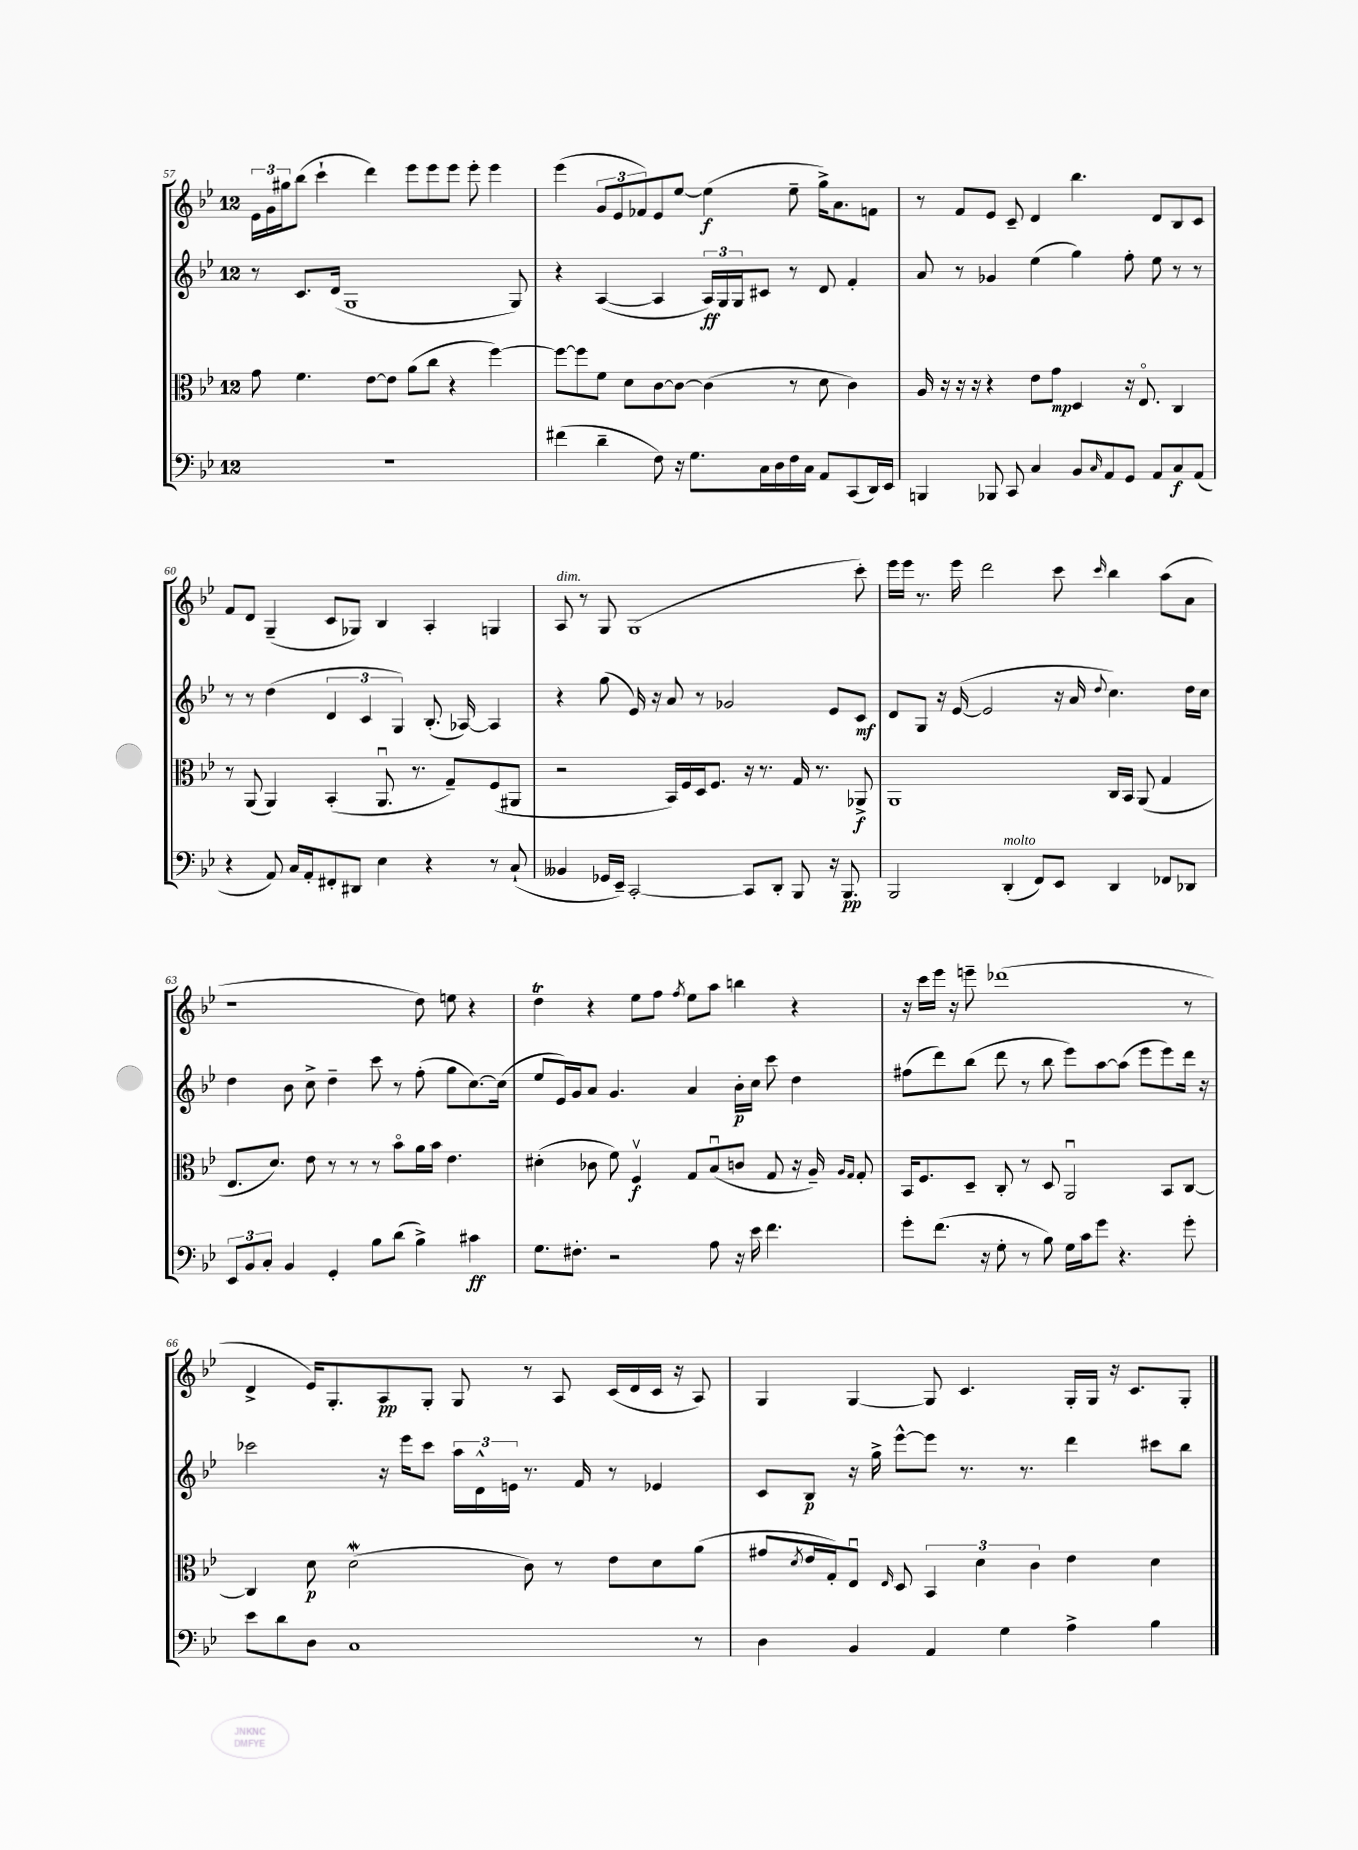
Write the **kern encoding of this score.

**kern	**dynam	**kern	**dynam	**kern	**dynam	**kern	**dynam
*part4	*part4	*part3	*part3	*part2	*part2	*part1	*part1
*staff4	*staff4	*staff3	*staff3	*staff2	*staff2	*staff1	*staff1
*clefF4	*	*clefC3	*	*clefG2	*	*clefG2	*
*k[b-e-]	*	*k[b-e-]	*	*k[b-e-]	*	*k[b-e-]	*
*M12/8	*	*M12/8	*	*M12/8	*	*M12/8	*
=57	=57	=57	=57	=57	=57	=57	=57
1.r	.	8g\	.	8r	.	24e-\LL	.
.	.	.	.	.	.	24g\	.
.	.	.	.	.	.	24gg#X\J	.
.	.	4.f\	.	8.c/L	.	(8bb-\J	.
.	.	.	.	.	.	4ccc`\	.
.	.	.	.	(16d/Jk	.	.	.
.	.	.	.	1G	.	.	.
.	.	[8e-\L	.	.	.	4ddd\)	.
.	.	8e-\J]	.	.	.	.	.
.	.	(8a\L	.	.	.	8eee-\L	.
.	.	8cc\J	.	.	.	8eee-\	.
.	.	4r	.	.	.	8eee-\J	.
.	.	.	.	.	.	8eee-'\	.
.	.	[4ff\)	.	.	.	4eee-\	.
.	.	.	.	8G/)	.	.	.
=58	=58	=58	=58	=58	=58	=58	=58
(4f#X\	.	8ff\L_	.	4r	.	(4eee-\	.
.	.	8ff\]	.	.	.	.	.
4d~\	.	8f\J	.	([4A/	.	12g/L	.
.	.	.	.	.	.	12e-/	.
.	.	8d\L	.	.	.	.	.
.	.	.	.	.	.	12f-X/)	.
8F\)	.	[8c\	.	4A/]	.	8e-/	.
16r	.	8c\J_	.	.	.	[8ee-/J	.
8.G\L	.	.	.	.	.	.	.
.	.	(4c\]	.	24A/LL)	ff	(4ee-\]	f
.	.	.	.	24G/	.	.	.
.	.	.	.	24G/J	.	.	.
16C\L	.	.	.	8c#X/J	.	.	.
16D\	.	.	.	.	.	.	.
16F\	.	8r	.	8r	.	8ee-~\	.
16C\JJ	.	.	.	.	.	.	.
8AA/L	.	8d\	.	8d/	.	16gg^\KL)	.
.	.	.	.	.	.	8.a\	.
(8CC/	.	4c\)	.	4f'/	.	.	.
16DD/L)	.	.	.	.	.	8fn\J	.
16EE-/JJ	.	.	.	.	.	.	.
=59	=59	=59	=59	=59	=59	=59	=59
4BBBn/	.	16A/	.	8a/	.	8r	.
.	.	16r	.	.	.	.	.
.	.	16r	.	8r	.	8f/L	.
.	.	16r	.	.	.	.	.
8BBB-X/	.	4r	.	4g-X/	.	8e-/J	.
8CC/	.	.	.	.	.	8c~/	.
4C/	.	8e-\L	.	(4ee-\	.	4d/	.
.	.	8g\J	mp	.	.	.	.
8BB-/L	.	4D/	.	4gg\)	.	4.bb-\	.
16qqC/	.	.	.	.	.	.	.
8AA/	.	.	.	.	.	.	.
8GG/J	.	16r	.	8ff'\	.	.	.
.	.	8.E-/	.	.	.	.	.
8AA/L	.	.	.	8ee-\	.	8d/L	.
8C/	f	4C/	.	8r	.	8B-/	.
(8AA/J	.	.	.	8r	.	8c/J	.
!!LO:LB:g=z
=60	=60	=60	=60	=60	=60	=60	=60
4r	.	8r	.	8r	.	8f/L	.
.	.	(8AA/	.	8r	.	8d/J	.
8AA/)	.	4AA/)	.	(4dd\	.	(4G~/	.
16C/LL	.	.	.	.	.	.	.
16AA'/J	.	.	.	.	.	.	.
8FF#X'/	.	(4BB-'/	.	6d/	.	8c/L	.
8DD#X/J	.	.	.	.	.	8G-X/J)	.
.	.	.	.	6c/	.	.	.
4E-\	.	8.AAu/	.	.	.	4B-/	.
.	.	.	.	6G/)	.	.	.
.	.	8.r	.	.	.	.	.
4r	.	.	.	(8.B-'/	.	4A'/	.
.	.	8G~/L)	.	.	.	.	.
.	.	.	.	[16A-X/)	.	.	.
8r	.	(8F/	.	4A-/]	.	4Gn/	.
(8C`/	.	8AA#X/J	.	.	.	.	.
=61	=61	=61	=61	=61	=61	=61	=61
!	!	!	!	!	!	!LO:TX:a:i:t=dim.	!
4BB--X/	.	2r	.	4r	.	8A/	.
.	.	.	.	.	.	8r	.
16GG-X/LL	.	.	.	(8gg\	.	8G/	.
16EE-~/JJ)	.	.	.	.	.	.	.
[2CC'/	.	.	.	16e-/)	.	(1G	.
.	.	.	.	16r	.	.	.
.	.	16BB-/LL)	.	8a/	.	.	.
.	.	16F/	.	.	.	.	.
.	.	16D/J	.	8r	.	.	.
.	.	8.F/J	.	.	.	.	.
.	.	.	.	2g-X/	.	.	.
8CC/L]	.	16r	.	.	.	.	.
.	.	8.r	.	.	.	.	.
8DD'/J	.	.	.	.	.	.	.
8BBB-/	.	16G/	.	.	.	.	.
.	.	8.r	.	.	.	.	.
16r	.	.	.	8e-/L	.	.	.
8.BBB-/	pp	.	.	.	.	.	.
.	.	8AA-X^/	f	8c/J	mf	8ccc'\)	.
=62	=62	=62	=62	=62	=62	=62	=62
2BBB-/	.	1AA	.	8d/L	.	16eee-\LL	.
.	.	.	.	.	.	16eee-\JJ	.
.	.	.	.	8G/J	.	8.r	.
.	.	.	.	16r	.	.	.
.	.	.	.	([16e-/	.	16eee-\	.
.	.	.	.	2e-/]	.	2ddd\	.
!LO:TX:a:i:t=molto	!	!	!	!	!	!	!
(4DD'/	.	.	.	.	.	.	.
8FF/L)	.	.	.	.	.	.	.
8EE-/J	.	.	.	16r	.	8ccc\	.
.	.	.	.	16a/	.	.	.
.	.	.	.	8qqdd/	.	16qqccc/	.
4DD/	.	16C/LL	.	4.cc\)	.	4bb-\	.
.	.	16BB-/JJ	.	.	.	.	.
.	.	(8AA/	.	.	.	.	.
8FF-X/L	.	4G/	.	.	.	(8aa\L	.
8DD-X/J	.	.	.	16dd\LL	.	8a\J	.
.	.	.	.	16cc\JJ	.	.	.
!!LO:LB:g=z
=63	=63	=63	=63	=63	=63	=63	=63
12EE-/L	.	8.E-/L	.	4dd\	.	1r	.
12BB-/	.	.	.	.	.	.	.
12C'/J	.	.	.	.	.	.	.
.	.	8.d/J)	.	.	.	.	.
4BB-/	.	.	.	8b-\	.	.	.
.	.	8e-\	.	8cc^\	.	.	.
4GG'/	.	8r	.	4dd~\	.	.	.
.	.	8r	.	.	.	.	.
8B-\L	.	8r	.	8ccc\	.	.	.
(8d\J	.	8b-\L	.	8r	.	.	.
4B-^\)	.	16a\L	.	(8ff'\	.	8dd\)	.
.	.	16b-\JJ	.	.	.	.	.
.	.	4.e-\	.	8gg\L	.	8een\	.
4c#X\	ff	.	.	[8.cc\)	.	4r	.
.	.	.	.	(16cc\Jk]	.	.	.
=64	=64	=64	=64	=64	=64	=64	=64
8.G\L	.	(4d#X'\	.	8ee-/L	.	4ddt\	.
.	.	.	.	16e-/L)	.	.	.
8.F#X'\J	.	.	.	16g/J	.	.	.
.	.	8c-X\	.	8a/J	.	4r	.
2r	.	8f\)	.	4.g/	.	.	.
.	.	4Fv/	f	.	.	8ee-\L	.
.	.	.	.	.	.	8ff\J	.
.	.	.	.	.	.	8qff/	.
.	.	8G/L	.	4a/	.	8ee-\L	.
8A\	.	(8B-u/	.	.	.	8aa\J	.
16r	.	8cn/J	.	16b-'\LL	p	4bbn\	.
16e-\	.	.	.	16cc\JJ	.	.	.
4.f\	.	8G/	.	8ccc\	.	.	.
.	.	16r	.	4dd\	.	4r	.
.	.	16A~/)	.	.	.	.	.
.	.	16qqA/LL	.	.	.	.	.
.	.	16qqG/JJ	.	.	.	.	.
.	.	8G'/	.	.	.	.	.
=65	=65	=65	=65	=65	=65	=65	=65
8g'\L	.	16BB-/KL	.	(8ff#X\L	.	16r	.
.	.	8.F/	.	.	.	16ccc\LL	.
(8.f\J	.	.	.	8ddd\)	.	16eee-\JJ	.
.	.	.	.	.	.	16r	.
.	.	8D~/J	.	(8bb-\J	.	8eeen~\	.
16r	.	.	.	.	.	.	.
8G'\	.	8C'/	.	8ddd\	.	(1ddd-X	.
8r	.	8r	.	8r	.	.	.
8B-\)	.	8D/	.	8bb-\	.	.	.
16G\LL	.	2AAu/	.	8eee-\L)	.	.	.
16c\J	.	.	.	.	.	.	.
8g\J	.	.	.	[8aa\	.	.	.
4.r	.	.	.	(8aa\J]	.	.	.
.	.	.	.	8eee-\L	.	.	.
.	.	8BB-/L	.	8eee-\)	.	.	.
8g'\	.	[8C/J	.	16ddd\Jk	.	8r	.
.	.	.	.	16r	.	.	.
!!LO:LB:g=z
=66	=66	=66	=66	=66	=66	=66	=66
8e-\L	.	4C/]	.	2ccc-X\	.	4d^/	.
8d\	.	.	.	.	.	.	.
8D\J	.	8d\	p	.	.	16e-/KL)	.
.	.	.	.	.	.	8.G'/	.
1C	.	(2dW\	.	.	.	.	.
.	.	.	.	16r	.	8A/	pp
.	.	.	.	16eee-\KL	.	.	.
.	.	.	.	8ccc-\J	.	8G'/J	.
.	.	.	.	24aa\LL	.	8G/	.
.	.	.	.	24d^^\	.	.	.
.	.	.	.	24en\JJ	.	.	.
.	.	8c\)	.	8.r	.	8r	.
.	.	8r	.	.	.	8A/	.
.	.	.	.	16f/	.	.	.
.	.	8e-\L	.	8r	.	(16c/LL	.
.	.	.	.	.	.	16d/	.
.	.	8d\	.	4e-X/	.	16c/JJ	.
.	.	.	.	.	.	16r	.
8r	.	(8a\J	.	.	.	8A/)	.
=67	=67	=67	=67	=67	=67	=67	=67
4D\	.	8g#X/L	.	8c/L	.	4G/	.
.	.	8qd/	.	.	.	.	.
.	.	16e-/L	.	8B-/J	p	.	.
.	.	16G'/J)	.	.	.	.	.
4BB-/	.	8E-u/J	.	16r	.	[4G/	.
.	.	.	.	16gg^\	.	.	.
.	.	16qqE-/	.	.	.	.	.
.	.	8D/	.	[8eee-^^\L	.	.	.
4AA/	.	6BB-/	.	8eee-\J]	.	8G/]	.
.	.	.	.	8.r	.	4.c/	.
.	.	6d\	.	.	.	.	.
4G\	.	.	.	.	.	.	.
.	.	.	.	8.r	.	.	.
.	.	6c\	.	.	.	.	.
4A^\	.	4e-\	.	4ddd\	.	16G'/LL	.
.	.	.	.	.	.	16G/JJ	.
.	.	.	.	.	.	16r	.
.	.	.	.	.	.	8.c/L	.
4B-\	.	4d\	.	8ccc#X\L	.	.	.
.	.	.	.	8bb-\J	.	8G'/J	.
==	==	==	==	==	==	==	==
*-	*-	*-	*-	*-	*-	*-	*-
